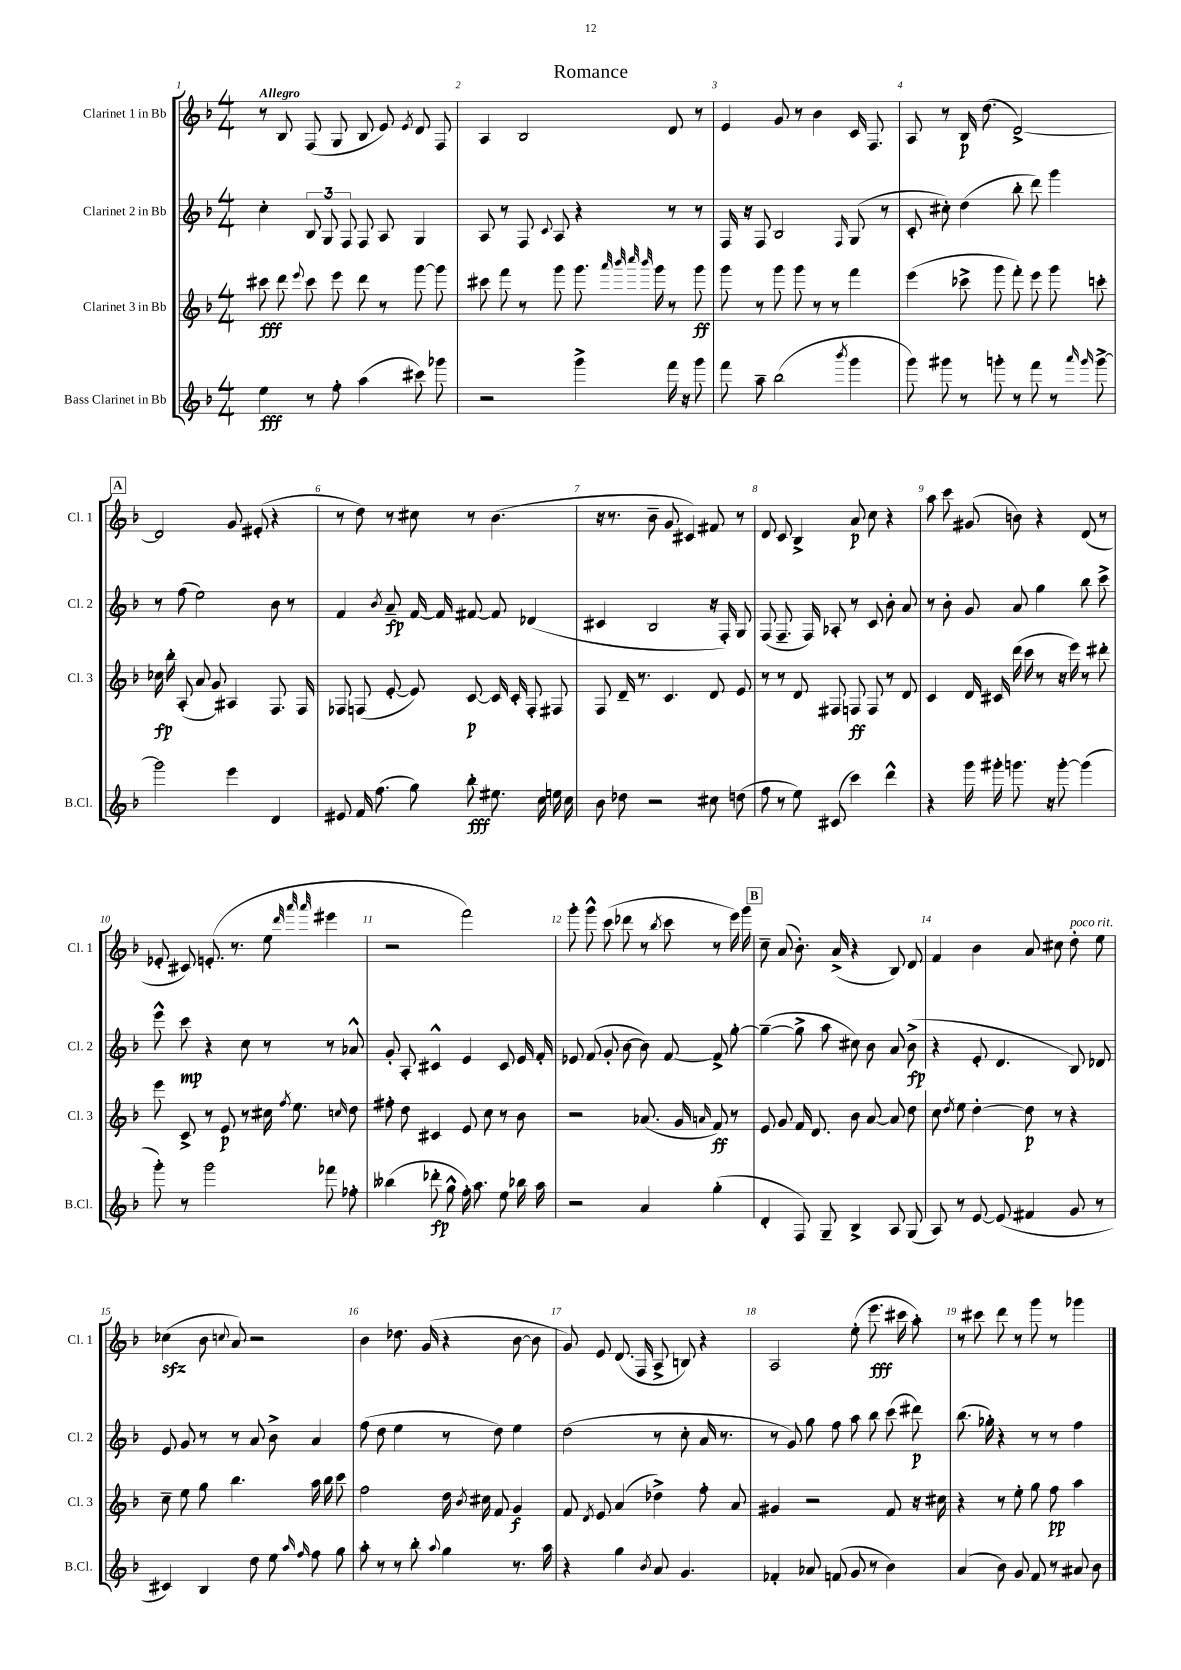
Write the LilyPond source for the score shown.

\header { title = "Romance" }
<<
\new StaffGroup <<
\new Staff = "s0" \with { instrumentName = "Clarinet 1 in Bb" shortInstrumentName = "Cl. 1" } {
    \clef treble \key f \major \numericTimeSignature \time 4/4 \tempo "Allegro"
    \autoBeamOff r8 bes8 f8( g8 bes8 e'8) \acciaccatura { e'8 } d'8 f8 |
    a4 bes2 d'8 r8 |
    e'4 g'8 r8 bes'4 c'16 f8. |
    a8 r8 bes16\p d''8.( d'2~->) |
    \mark \markup { \box "A" } d'2 g'8 eis'8-.( r4 |
    r8 d''8) r8 cis''8 r8 bes'4.( |
    r16 r8. bes'8-- g'8 cis'4) fis'8 r8 |
    d'8 c'8 bes4-> a'8\p c''8 r4 |
    a''8 c'''8 gis'8( b'8) r4 d'8( r8 |
    ees'8-. cis'8) e'8.-.( r8. e''8 \grace { d'''32 a'''32 a'''32 } eis'''4 |
    r2 f'''2) |
    g'''8-. g'''8-^ c'''8( des'''8 r8 \acciaccatura { bes''8 } c'''8 r8 e'''16) g'''16 |
    \mark \markup { \box "B" } c''8-- a'8( bes'8.-.) a'16->( r4 bes8) d'8 |
    f'4 bes'4 a'8 cis''8 d''8-.^\markup { \italic "poco rit." } e''8 |
    ces''4\sfz( bes'8 \appoggiatura { c''8 } a'8) r2 |
    bes'4 des''8. g'16( r4 bes'8~ bes'8 |
    g'8) e'8 d'8.( f16 a8-> b8) r4 |
    a2 e''8-.( e'''8.\fff cis'''16 a''8-.) |
    r8 cis'''8 d'''8 r8 g'''8 r8 ges'''4 \bar "|." |
}
\new Staff = "s1" \with { instrumentName = "Clarinet 2 in Bb" shortInstrumentName = "Cl. 2" } {
    \clef treble \key f \major \numericTimeSignature \time 4/4
    \autoBeamOff c''4-. \tuplet 3/2 { bes8 g8 f8 } f8 a8 g4 |
    a8 r8 f8 \appoggiatura { c'8 } a8 r4 r8 r8 |
    f16 r16 f8 bes2 \grace { f16 } g8( r8 |
    c'8-. cis''8-.) d''4( bes''8-. d'''8) g'''4 |
    \mark \markup { \box "A" } r8 f''8( e''2) bes'8 r8 |
    f'4 \acciaccatura { bes'8 } a'8--\fp f'16~ f'16 fis'8~ fis'8 des'4( |
    cis'4 bes2 r16 f16-.) g8 |
    f8( f8.-- f16) aes8-. r8 c'8 bes'8-. a'8 |
    r8 bes'8-. g'8 a'8 g''4 bes''8 c'''8-> |
    e'''8-^ c'''8\mp r4 c''8 r8 r8 aes'8-^ |
    g'8-. a8-. cis'4-^ e'4 cis'8 e'16 f'16-. |
    ees'8 f'8( g'8-. bes'8~ bes'8) f'8~ f'8-> g''8~-. |
    \mark \markup { \box "B" } g''4~--( g''8-> a''8 cis''8) bes'8 a'8 bes'8->\fp( |
    r4 e'8-. d'4. bes8) des'8 |
    e'8 g'8 r8 r8 a'8 bes'8-> a'4 |
    f''8( d''8 e''4 r8 d''8) e''4 |
    d''2( r8 c''8-. a'16 r8. |
    r8 g'8) g''8 f''8 a''8 bes''8 c'''8( dis'''8\p) |
    bes''8.( ges''16-.) r4 r8 r8 f''4 \bar "|." |
}
\new Staff = "s2" \with { instrumentName = "Clarinet 3 in Bb" shortInstrumentName = "Cl. 3" } {
    \clef treble \key f \major \numericTimeSignature \time 4/4
    \autoBeamOff cis'''8\fff d'''8 \appoggiatura { e'''8 } cis'''8 e'''8 d'''8 r8 g'''8~ g'''8 |
    cis'''8 f'''8 r8 g'''8 g'''8. \grace { a'''32 bes'''32 c''''32 bes'''32 } g'''16 r8 g'''8\ff |
    g'''8 r8 g'''8 g'''8 r8 r8 f'''4 |
    e'''4( ces'''8-> g'''8 f'''8-.) e'''8 g'''8 c'''8-. |
    \mark \markup { \box "A" } ces''16\fp bes''16-. a8-.( a'8 g'8) ais4 f8. f16 |
    fes8 f8( e'8~-. e'8) c'8~\p c'16 c'16-. f8-. fis8 |
    f8 d'16-- r8. c'4. d'8 e'8 |
    r8 r8 d'8 fis8 f8\ff f8 r8 d'8 |
    c'4 d'16 cis'16 d'''16( c'''16 r8 r16 e'''16) r8 dis'''8-. |
    e'''8 c'8-> r8 e'8\p r8 cis''16 \acciaccatura { f''8 } e''8. \grace { c''16 } d''8 |
    fis''8-. d''8 cis'4 e'8 c''8 r8 bes'8 |
    r2 aes'8.( g'16 \grace { a'16 } f'8\ff) r8 |
    \mark \markup { \box "B" } e'8 g'8 f'16 d'8. bes'8 a'8~ a'8 d''8 |
    c''8 \acciaccatura { d''8 } e''8 d''4~-. d''8\p r8 r4 |
    c''8-- e''8 g''8 bes''4. a''16 bes''16 c'''8 |
    f''2 d''16 \acciaccatura { bes'8 } cis''16 f'8 g'4\f |
    f'8 \acciaccatura { d'8 } e'8 a'4( des''4->) f''8-. a'8 |
    gis'4 r2 f'8 r16 cis''16 |
    r4 r8 e''8-. g''8 f''8\pp a''4 \bar "|." |
}
\new Staff = "s3" \with { instrumentName = "Bass Clarinet in Bb" shortInstrumentName = "B.Cl." } {
    \clef treble \key f \major \numericTimeSignature \time 4/4
    \autoBeamOff e''4\fff r8 f''8-. a''4( cis'''8) ges'''8 |
    r2 g'''4-> f'''16 r16 g'''8 |
    f'''8 a''8-- bes''2( \acciaccatura { bes'''8 } g'''4 |
    g'''8) gis'''8 r8 g'''8-. r8 f'''8 r8 \grace { a'''16 g'''16 } g'''8~-> |
    \mark \markup { \box "A" } g'''2 e'''4 d'4 |
    eis'8 f'16 f''8.( g''8) bes''8-.\fff eis''8. c''16 e''16 c''16 |
    bes'8 des''8 r2 cis''8 d''8( |
    f''8 r8 e''8) cis'8( c'''4) d'''4-^ |
    r4 g'''16 gis'''16-. g'''8. r16 g'''8~-. g'''4( |
    g'''8-.) r8 g'''2 fes'''8 fes''8-. |
    beses''4( des'''8-.\fp g''8-^ f''16-.) a''8. e''8 bes''16 a''16 |
    r2 a'4 g''4-.( |
    \mark \markup { \box "B" } d'4-. f8) g8-- bes4-> a8 g8( |
    a8) r8 e'8~ e'8( fis'4 g'8 r8 |
    cis'4) bes4 d''8 e''8 \grace { a''16 f''16 } f''8 g''8 |
    a''8-. r8 r8 bes''8-. \appoggiatura { a''8 } g''4 r8. a''16 |
    r4 g''4 \acciaccatura { bes'8 } a'8 g'4. |
    fes'4-. aes'8 f'8( g'8 r8 bes'4) |
    a'4( bes'8) g'8 f'8 r8 ais'8 bes'8 \bar "|." |
}
>>
>>
\layout { \context { \Score \override BarNumber.break-visibility = ##(#f #t #t) barNumberVisibility = #all-bar-numbers-visible } }
